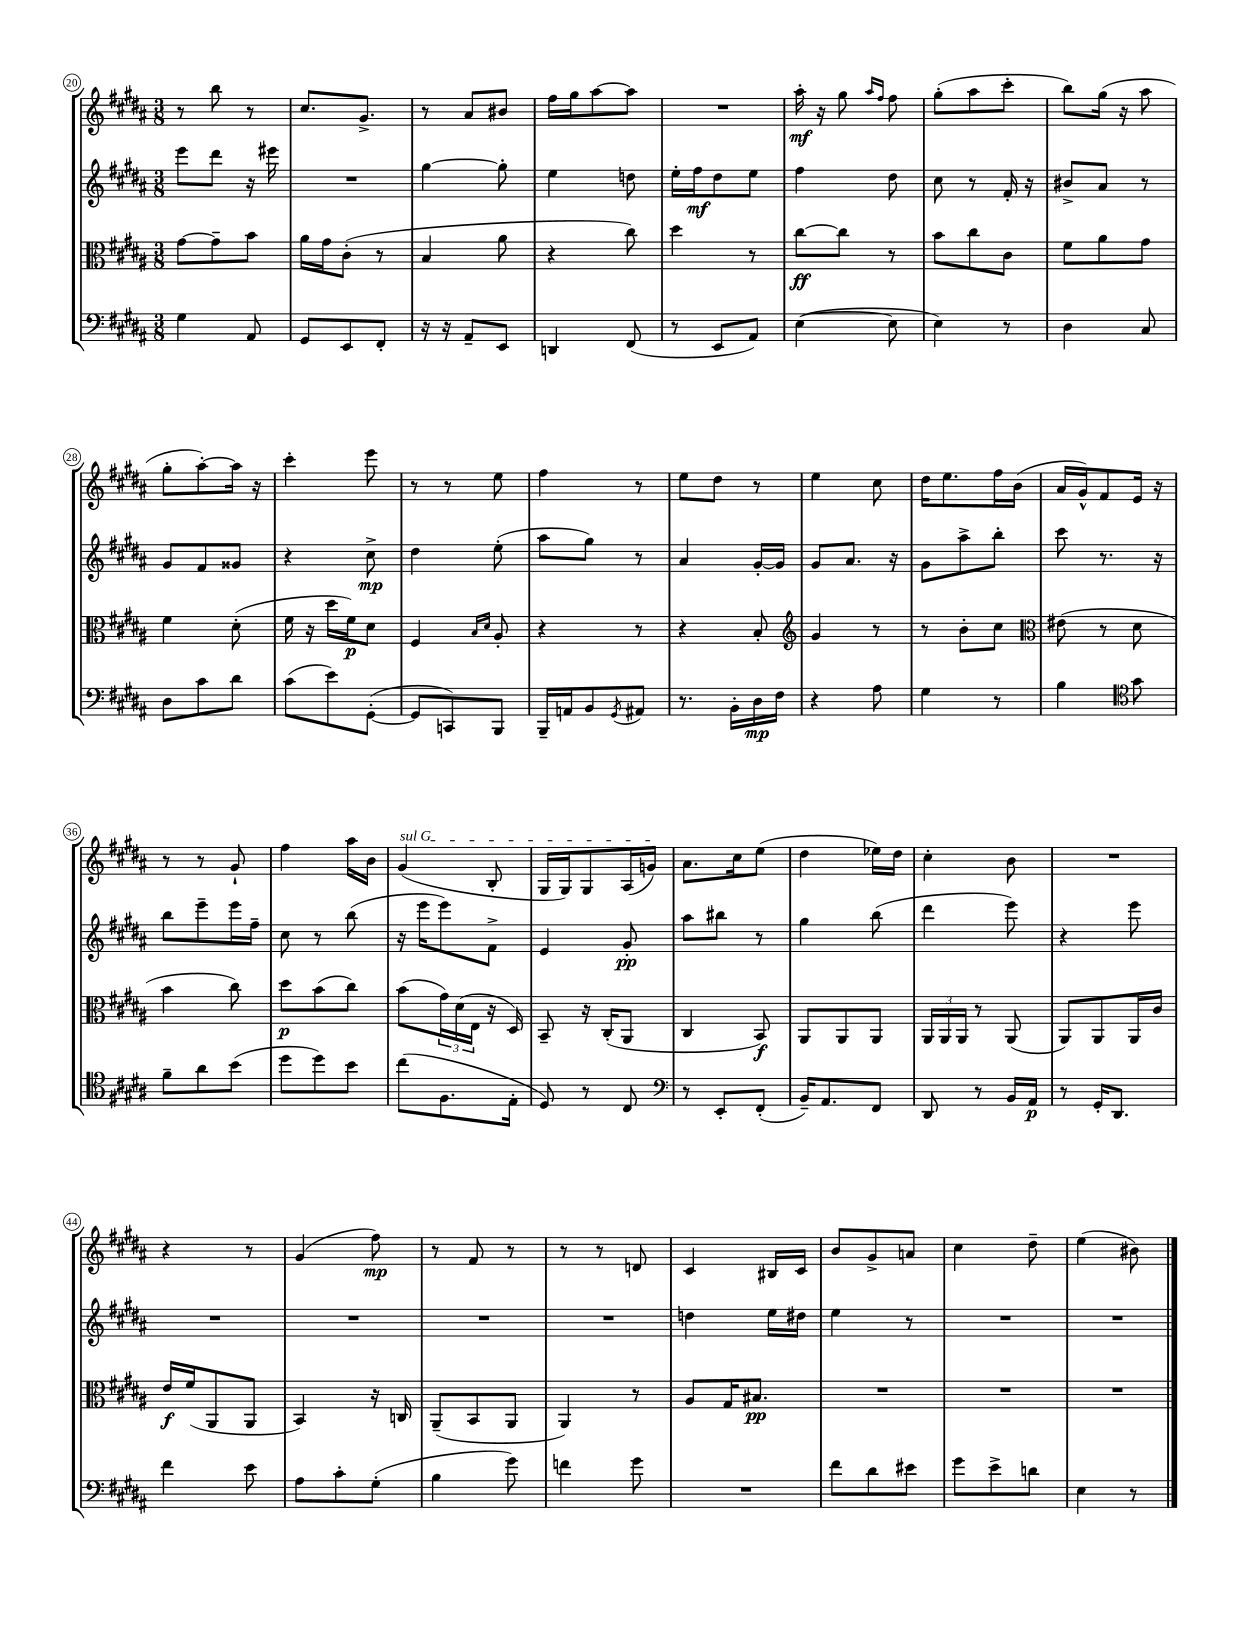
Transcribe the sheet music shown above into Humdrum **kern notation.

**kern	**kern	**kern	**kern
*staff4	*staff3	*staff2	*staff1
*clefF4	*clefC3	*clefG2	*clefG2
*k[f#c#g#d#a#]	*k[f#c#g#d#a#]	*k[f#c#g#d#a#]	*k[f#c#g#d#a#]
*M3/8	*M3/8	*M3/8	*M3/8
4G#\	[8g#\L	8eee\L	8r
.	8g#~\]	8ddd#\J	8bb\
8AA#/	8b\J	16r	8r
.	.	16eee#\	.
=	=	=	=
8GG#/L	16a#\LL	4.r	8.cc#/L
.	16g#\J	.	.
8EE/	(8c#'\J	.	.
.	.	.	8.g#^/J
8FF#'/J	8r	.	.
=	=	=	=
16r	4B/	[4gg#\	8r
16r	.	.	.
8AA#~/L	.	.	8a#/L
8EE/J	8a#\	8gg#'\]	8b#/J
=	=	=	=
4DD/	4r	4ee\	16ff#\LL
.	.	.	16gg#\J
.	.	.	[8aa#\
(8FF#/	8cc#\)	8dd\	8aa#\]J
=	=	=	=
8r	4dd#\	16ee'\LL	4.r
.	.	16ff#\J	.
8EE/L	.	8dd#\	.
8AA#/J)	8r	8ee\J	.
=	=	=	=
([4E\	[8cc#\L	4ff#\	16aa#'\
.	.	.	16r
.	8cc#\]J	.	8gg#\
.	.	.	16qqaa#/LL
.	.	.	16qqff#/JJ
8E\]	8r	8dd#\	8ff#\
=	=	=	=
4E\)	8b\L	8cc#\	(8gg#'\L
.	8cc#\	8r	8aa#\
8r	8c#\J	16f#'/	8ccc#'\J
.	.	16r	.
=	=	=	=
4D#\	8f#\L	8b#^/L	8bb\L)
.	8a#\	8a#/J	(16gg#\Jk
.	.	.	16r
8C#/	8g#\J	8r	8aa#\
=	=	=	=
8D#\L	4f#\	8g#/L	8gg#'\L
8c#\	.	8f#/	[8aa#'\)
8d#\J	(8d#'\	8g##/J	16aa#\]Jk
.	.	.	16r
=	=	=	=
(8c#\L	16f#\	4r	4ccc#'\
.	16r	.	.
8e\)	16dd#\LL	.	.
.	16f#\J)	.	.
([8GG#'\J	8d#\J	8cc#^\	8eee\
=	=	=	=
8GG#/]L	4F#/	4dd#\	8r
8CC/)	.	.	8r
.	16qqB/LL	.	.
.	16qqd#/JJ	.	.
8BBB/J	8A#'/	(8ee'\	8ee\
=	=	=	=
16BBB~/LL	4r	8aa#\L	4ff#\
16AA/J	.	.	.
8BB/	.	8gg#\J)	.
8qGG#/	.	.	.
8AA#/J	8r	8r	8r
=	=	=	=
8.r	4r	4a#/	8ee\L
.	.	.	8dd#\J
16BB'\LL	.	.	.
16D#\	8B'/	[16g#'/LL	8r
16F#\JJ	.	16g#/]JJ	.
=	=	=	=
*	*clefG2	*	*
4r	4g#/	8g#/L	4ee\
.	.	8.a#/J	.
8A#\	8r	.	8cc#\
.	.	16r	.
=	=	=	=
4G#\	8r	8g#\L	16dd#\LK
.	.	.	8.ee\
.	8b'\L	8aa#^\	.
8r	8cc#\J	8bb'\J	16ff#\L
.	.	.	(16b\JJ
=	=	=	=
*	*clefC3	*	*
4B\	(8e#\	8ccc#\	16a#/LL
.	.	.	16g#^^/J)
.	8r	8.r	8f#/
*clefC4	*	*	*
8g#\	8d#\	.	16e/Jk
.	.	16r	16r
=	=	=	=
8f#~\L	4b\	8bb\L	8r
8a#\	.	8eee~\	8r
(8b\J	8cc#\)	16eee\L	8g#`/
.	.	16ff#~\JJ	.
=	=	=	=
8dd#\L	8dd#\L	8cc#\	4ff#\
8dd#\)	(8b\	8r	.
8b\J	8cc#\J)	(8bb\	16aa#\LL
.	.	.	16b\JJ
=	=	=	=
(8cc#\L	(8b\L	16r	(4g#/
.	.	16eee\LK	.
8.F#\	24g#\L)	8eee\)	.
.	(24d#\	.	.
.	24E\JJ	.	.
.	16r	8f#^\J	8B'/
16E'\Jk	16D#/)	.	.
=	=	=	=
8D#/)	8BB~/	4e/	16G#/LL
.	.	.	16G#/J)
8r	16r	.	8G#/
.	(16C#'/LK	.	.
8C#/	8AA#/J	8g#'/	(16A#/L
.	.	.	16g/JJ)
=	=	=	=
*clefF4	*	*	*
8r	4C#/	8aa#\L	8.a#\L
8EE'/L	.	8bb#\J	.
.	.	.	16cc#\k
(8FF#'/J	8BB/)	8r	(8ee\J
=	=	=	=
16BB~/LK)	8AA#/L	4gg#\	4dd#\
8.AA#/	.	.	.
.	8AA#/	.	.
8FF#/J	8AA#/J	(8bb\	16ee-\LL)
.	.	.	16dd#\JJ
=	=	=	=
8DD#/	24AA#/LL	4ddd#\	4cc#'\
.	24AA#/	.	.
.	24AA#/JJ	.	.
8r	8r	.	.
16BB/LL	(8AA#/	8eee\)	8b\
16AA#/JJ	.	.	.
=	=	=	=
8r	8AA#/L)	4r	4.r
16GG#'/LK	8AA#/	.	.
8.DD#/J	.	.	.
.	16AA#/L	8eee\	.
.	16c#/JJ	.	.
=	=	=	=
4f#\	16e/LL	4.r	4r
.	(16f#/J	.	.
.	8AA#/	.	.
8e\	8AA#/J	.	8r
=	=	=	=
8A#\L	4BB/)	4.r	(4g#/
8c#'\	.	.	.
(8G#'\J	16r	.	8ff#\)
.	16C/	.	.
=	=	=	=
4B\	(8AA#~/L	4.r	8r
.	8BB/	.	8f#/
8g#\)	8AA#/J	.	8r
=	=	=	=
4f\	4AA#/)	4.r	8r
.	.	.	8r
8g#\	8r	.	8d/
=	=	=	=
4.r	8A#/L	4dd\	4c#/
.	16G#/K	.	.
.	8.B#/J	.	.
.	.	16ee\LL	16B#/LL
.	.	16dd#\JJ	16c#/JJ
=	=	=	=
8f#\L	4.r	4ee\	8b/L
8d#\	.	.	8g#^/
8e#\J	.	8r	8a/J
=	=	=	=
8g#\L	4.r	4.r	4cc#\
8e^\	.	.	.
8d\J	.	.	8dd#~\
=	=	=	=
4E\	4.r	4.r	(4ee\
8r	.	.	8b#\)
==	==	==	==
*-	*-	*-	*-
